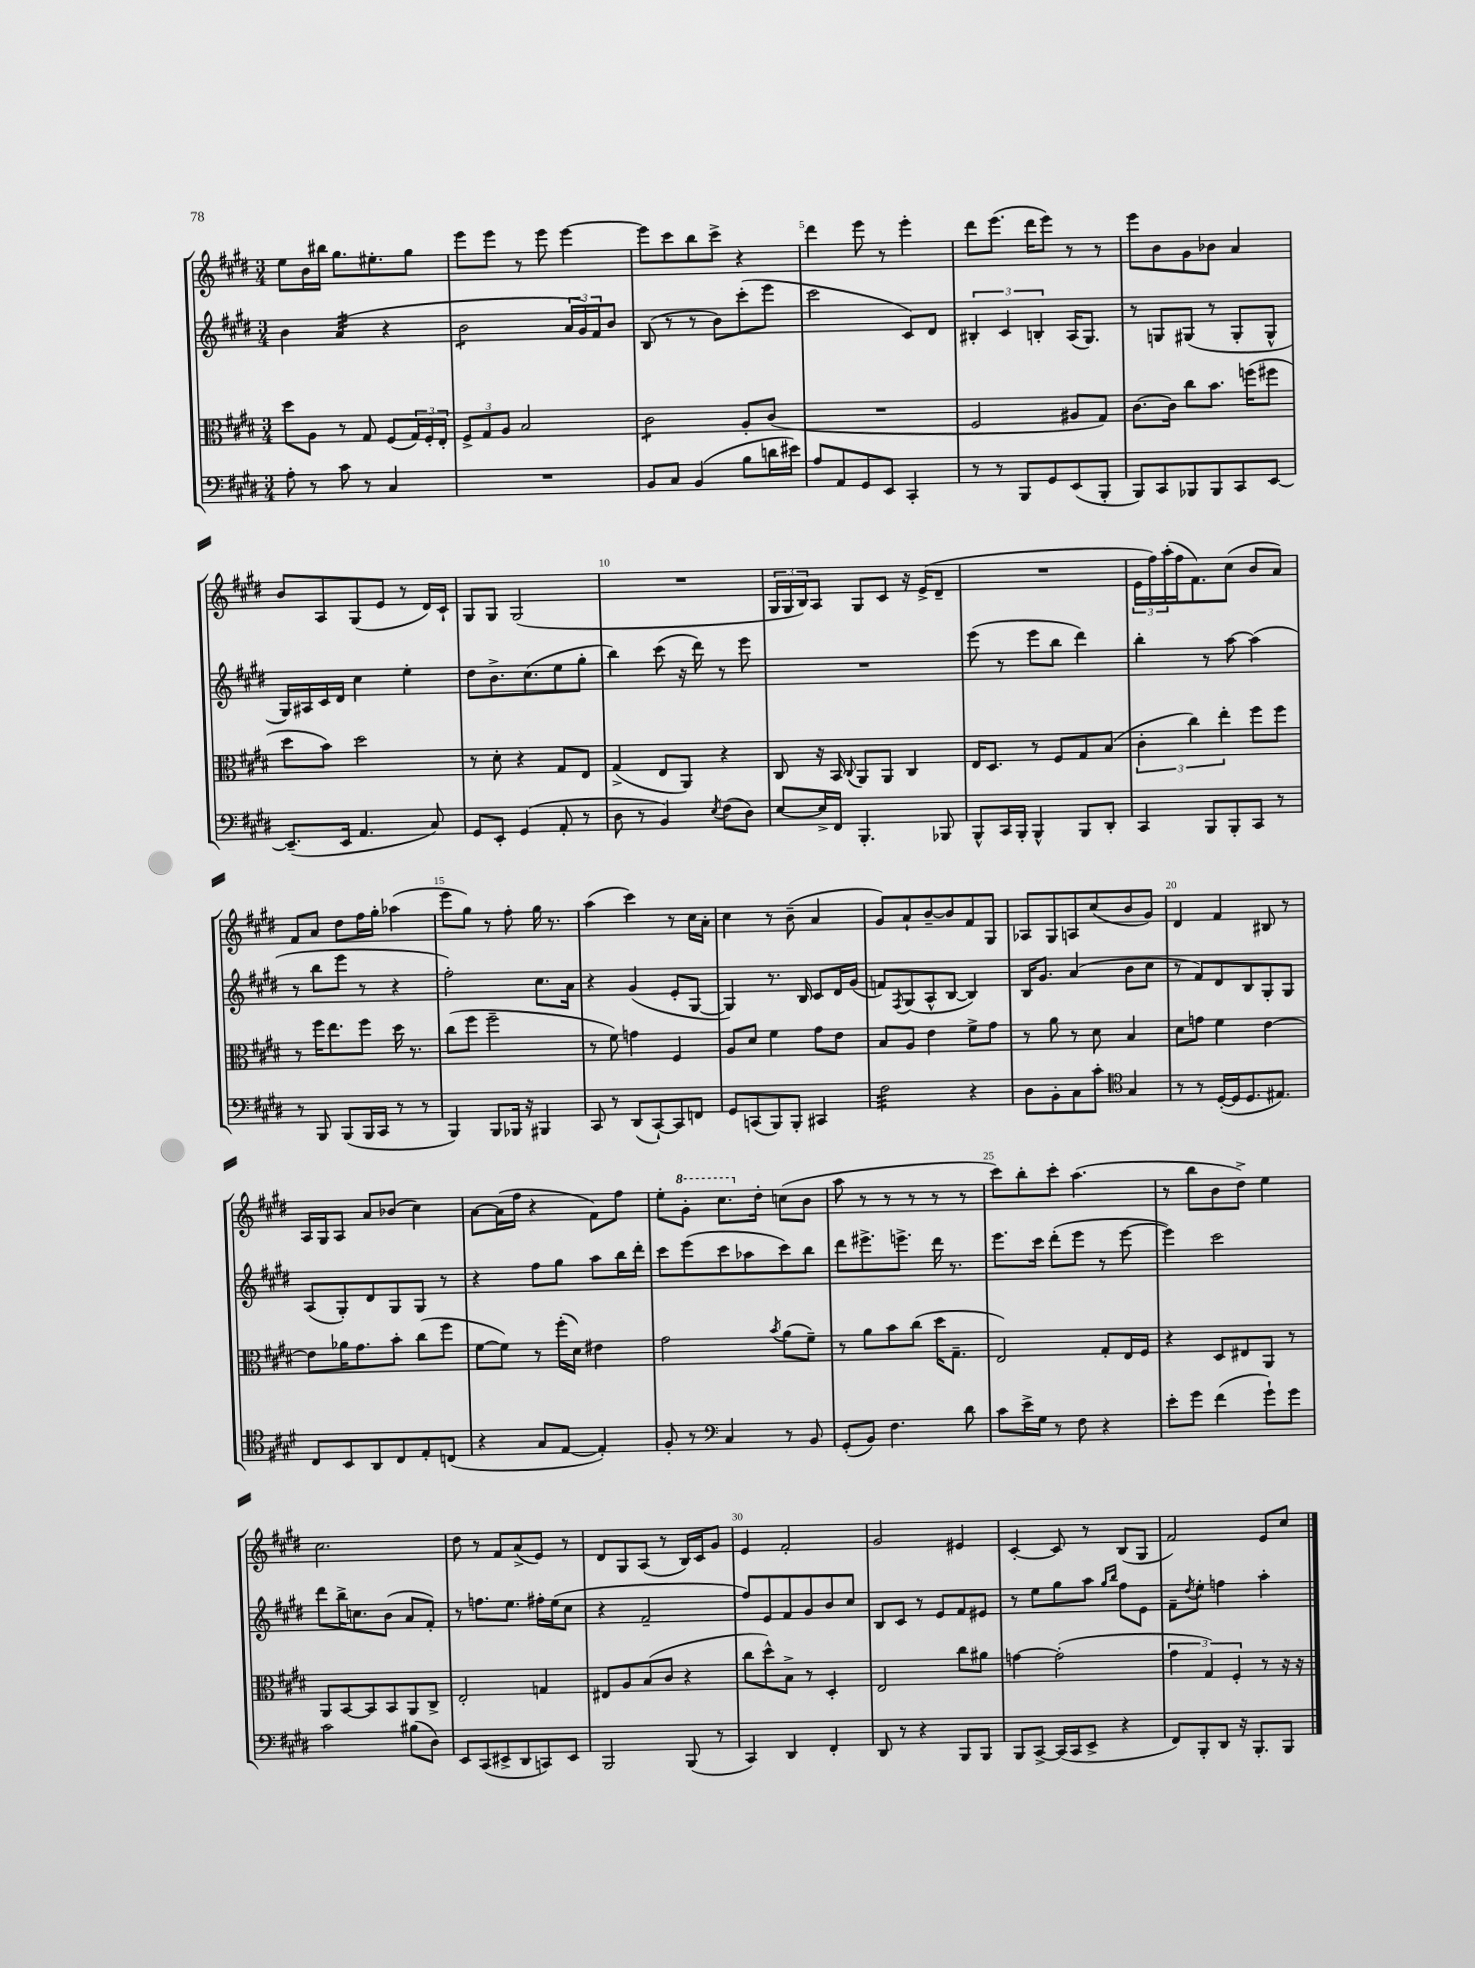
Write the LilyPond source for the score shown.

<<
\new StaffGroup <<
\new Staff = "s0" {
    \clef treble \key e \major \numericTimeSignature \time 3/4
    e''8 b'16 bis''16 gis''8. eis''8.-. gis''8 |
    e'''8 e'''8 r8 e'''8 e'''4~ |
    e'''8 cis'''8 b''8 cis'''8-> r4 |
    dis'''4 e'''8 r8 e'''4-. |
    dis'''8 e'''8.( dis'''16 e'''8) r8 r8 |
    e'''8 b'8 gis'8 bes'8 a'4 |
    b'8 a8 gis8( e'8 r8 dis'16) cis'16-! |
    gis8 gis8 gis2( |
    R2. |
    \tuplet 3/2 { gis16 gis16 b16) } a8 gis8 cis'8 r16 e'16->( dis'8-- |
    R2. |
    \tuplet 3/2 { e'16 fis''16) a''16-.( } fis''16 fis'8.) cis''8( b'8 a'8) |
    fis'8 a'8 dis''8 fis''16 gis''16-. aes''4( |
    e'''8 gis''8) r8 fis''8-. gis''16 r8. |
    a''4( cis'''4) r8 cis''16 a'16-. |
    cis''4 r8 b'8--( a'4 |
    gis'8) a'8-! b'8~-- b'8 fis'8 gis8 |
    aes8 gis8 a8 cis''8( b'8 gis'8) |
    dis'4 fis'4 bis8 r8 |
    a16 gis16 a8 a'8 bes'8( cis''4) |
    a'8~ a'16( fis''16 r4 fis'8) fis''8 |
    e''8-. \ottava #1 gis''8-. cis'''8. \ottava #0 dis''16-. c''8( b'8 |
    a''8 r8 r8 r8 r8 r8 |
    cis'''8) b''8-. cis'''8-. a''4.( |
    r8 b''8 b'8 dis''8->) e''4 |
    cis''2. |
    dis''8 r8 fis'8 a'8->( e'8) r8 |
    dis'8 gis8 a8( r8 b16) cis'16 gis'8 |
    e'4 fis'2-. |
    gis'2 eis'4 |
    cis'4~-. cis'8 r8 b8( gis8 |
    fis'2) e'8 cis''8 \bar "|." |
}
\new Staff = "s1" {
    \clef treble \key e \major \numericTimeSignature \time 3/4
    b'4 a'4:32( r4 |
    b'2:8 \tuplet 3/2 { a'16 gis'16) fis'16 } b'8 |
    b8( r8 r8 b'8) cis'''8-.( e'''8 |
    cis'''2 cis'8) dis'8 |
    \tuplet 3/2 { bis4-. cis'4 b4-. } a16( gis8.) |
    r8 g8 gis8( r8 gis8-. gis8-^ |
    gis16) ais16 cis'16 dis'16 cis''4 e''4-. |
    dis''8 b'8.-> cis''8.( e''8 gis''8-. |
    b''4) cis'''8( r16 dis'''16) r8 e'''8 |
    R2. |
    e'''8( r8 e'''8 b''8 dis'''4) |
    b''4-. r8 a''8~ a''4( |
    r8 b''8 e'''8 r8 r4 |
    fis''2-.) cis''8. a'16 |
    r4 gis'4( e'8-. gis8~ |
    gis4) r8. b16 cis'8 dis'16 gis'16( |
    f'8) \acciaccatura { fis8 } gis8( a8-^ b8~ b4) |
    b16 gis'8. a'4( b'8 cis''8 |
    r8 fis'8) dis'8 b8 gis8-. gis8 |
    a8( gis8-.) dis'8 gis8 gis8 r8 |
    r4 fis''8 gis''8 a''8 b''16 dis'''16-. |
    cis'''8 e'''8( cis'''8 aes''8 cis'''8) b''8 |
    dis'''8 eis'''8.-> e'''8.-> dis'''16 r8. |
    e'''8. cis'''16 dis'''8-.( e'''8 r8 e'''8~ |
    e'''4) cis'''2 |
    dis'''8 b''16-> c''8. b'8( a'8 fis'8-.) |
    r8 f''8. e''8. fis''16-. e''16( cis''8 |
    r4 fis'2-- |
    fis''8) e'8 fis'8 gis'8 b'8 cis''8 |
    b8 cis'8 r8 e'8 fis'8 eis'8 |
    r8 e''8 gis''8 a''8 \grace { gis''16 b''16 } fis''8 e'8 |
    fis'8-- \acciaccatura { dis''8 } e''8-. f''4 a''4-. \bar "|." |
}
\new Staff = "s2" {
    \clef alto \key e \major \numericTimeSignature \time 3/4
    dis''8 a8 r8 gis8 fis8( \tuplet 3/2 { gis16) fis16-. e16-. } |
    \tuplet 3/2 { fis8-> gis8 a8 } b2 |
    cis'2:8 a8-. cis'8( |
    R2. |
    fis2 ais8 gis8) |
    cis'8.~ cis'16 cis''8 b'8. f''16( fis''8 |
    dis''8 b'8) dis''2 |
    r8 dis'8-. r4 gis8 e8 |
    gis4->( e8 a,8) r4 |
    cis8 r16 b,16 \appoggiatura { cis8 } a,8 a,8 cis4 |
    e16 dis8. r8 fis8 gis8 b8( |
    \tuplet 3/2 { cis'4-. cis''4) e''4-. } fis''8 fis''8 |
    r8 fis''16 e''8. fis''8 dis''16 r8. |
    cis''8( fis''8 fis''2-- |
    r8 fis'8) g'4 fis4 |
    a8 dis'8 fis'4 gis'8 e'8 |
    b8 a8 e'4 fis'8-> gis'8 |
    r8 a'8 r8 dis'8 b4 |
    dis'8 g'8 fis'4 e'4~ |
    e'8 aes'16 gis'8. b'8-. cis''8( fis''8 |
    fis'8~ fis'8) r8 fis''16-.( dis'16) eis'4 |
    gis'2 \acciaccatura { b'8 } a'8( fis'8--) |
    r8 a'8 b'8 cis''8( dis''16 gis8.-- |
    e2) gis8-. e16 fis16 |
    r4 dis8 eis8 a,8 r8 |
    a,8 b,8~ b,8 b,8 a,8 cis8-> |
    e2-. g4 |
    eis8 a8 b8( cis'8 r4 |
    cis''8 dis''8-^) b8-> r8 dis4-. |
    e2 cis''8 ais'8 |
    g'4~ g'2-.( |
    \tuplet 3/2 { gis'4 gis4) fis4-. } r8 r16 r16 \bar "|." |
}
\new Staff = "s3" {
    \clef bass \key e \major \numericTimeSignature \time 3/4
    a8-. r8 cis'8 r8 cis4 |
    R2. |
    b,8 cis8 b,4( b8 d'16 eis'16) |
    a8 a,8 gis,8 e,8 cis,4-. |
    r8 r8 b,,8 gis,8 e,8( b,,8-. |
    b,,8) cis,8 bes,,8 bes,,8 cis,8 e,8~ |
    e,8.--( e,16 a,4. cis8) |
    gis,8 e,8-. gis,4( a,8-. r8 |
    dis8 r8 b,4) \acciaccatura { e8 } fis8( dis8) |
    e8~ e16-> fis,16 b,,4.-. bes,,8 |
    b,,8-^ cis,16 b,,16-. b,,4-^ b,,8 dis,8-. |
    cis,4 b,,8 b,,8-. cis,8 r8 |
    r8 b,,8 b,,8( b,,16 cis,16 r8 r8 |
    b,,4) b,,8 bes,,16 r16 bis,,4 |
    cis,8 r8 dis,8( cis,8~-!) cis,8 f,8 |
    gis,8 c,8( b,,8) b,,8-. cis,4 |
    fis2:32 r4 |
    dis8 b,8-. cis8 cis'8-. \clef tenor gis4 |
    r8 r8 dis16~-.( dis16 dis8. eis8.) |
    cis8 b,8 a,8 cis8 e8-. c8( |
    r4 gis8 e8~ e4-.) |
    fis8-. r8 \clef bass cis4 r8 b,8 |
    gis,8-.( b,8) fis4. dis'8 |
    cis'8 e'16-> gis16 r8 fis8 r4 |
    e'8-. gis'8 fis'4( gis'8-!) gis'8 |
    cis'2 bis8( dis8) |
    e,8 cis,8( eis,8-> dis,8 c,8) eis,8 |
    b,,2 b,,8( r8 |
    cis,4) dis,4 fis,4-. |
    dis,8 r8 r4 b,,8 b,,8 |
    b,,8 cis,8~-> cis,16( cis,16 e,8-> r4 |
    fis,8) b,,8-. dis,8 r16 b,,8.-. b,,8 \bar "|." |
}
>>
>>
\layout { \context { \Score currentBarNumber = #2 \override BarNumber.break-visibility = ##(#f #t #t) barNumberVisibility = #(every-nth-bar-number-visible 5) } }
